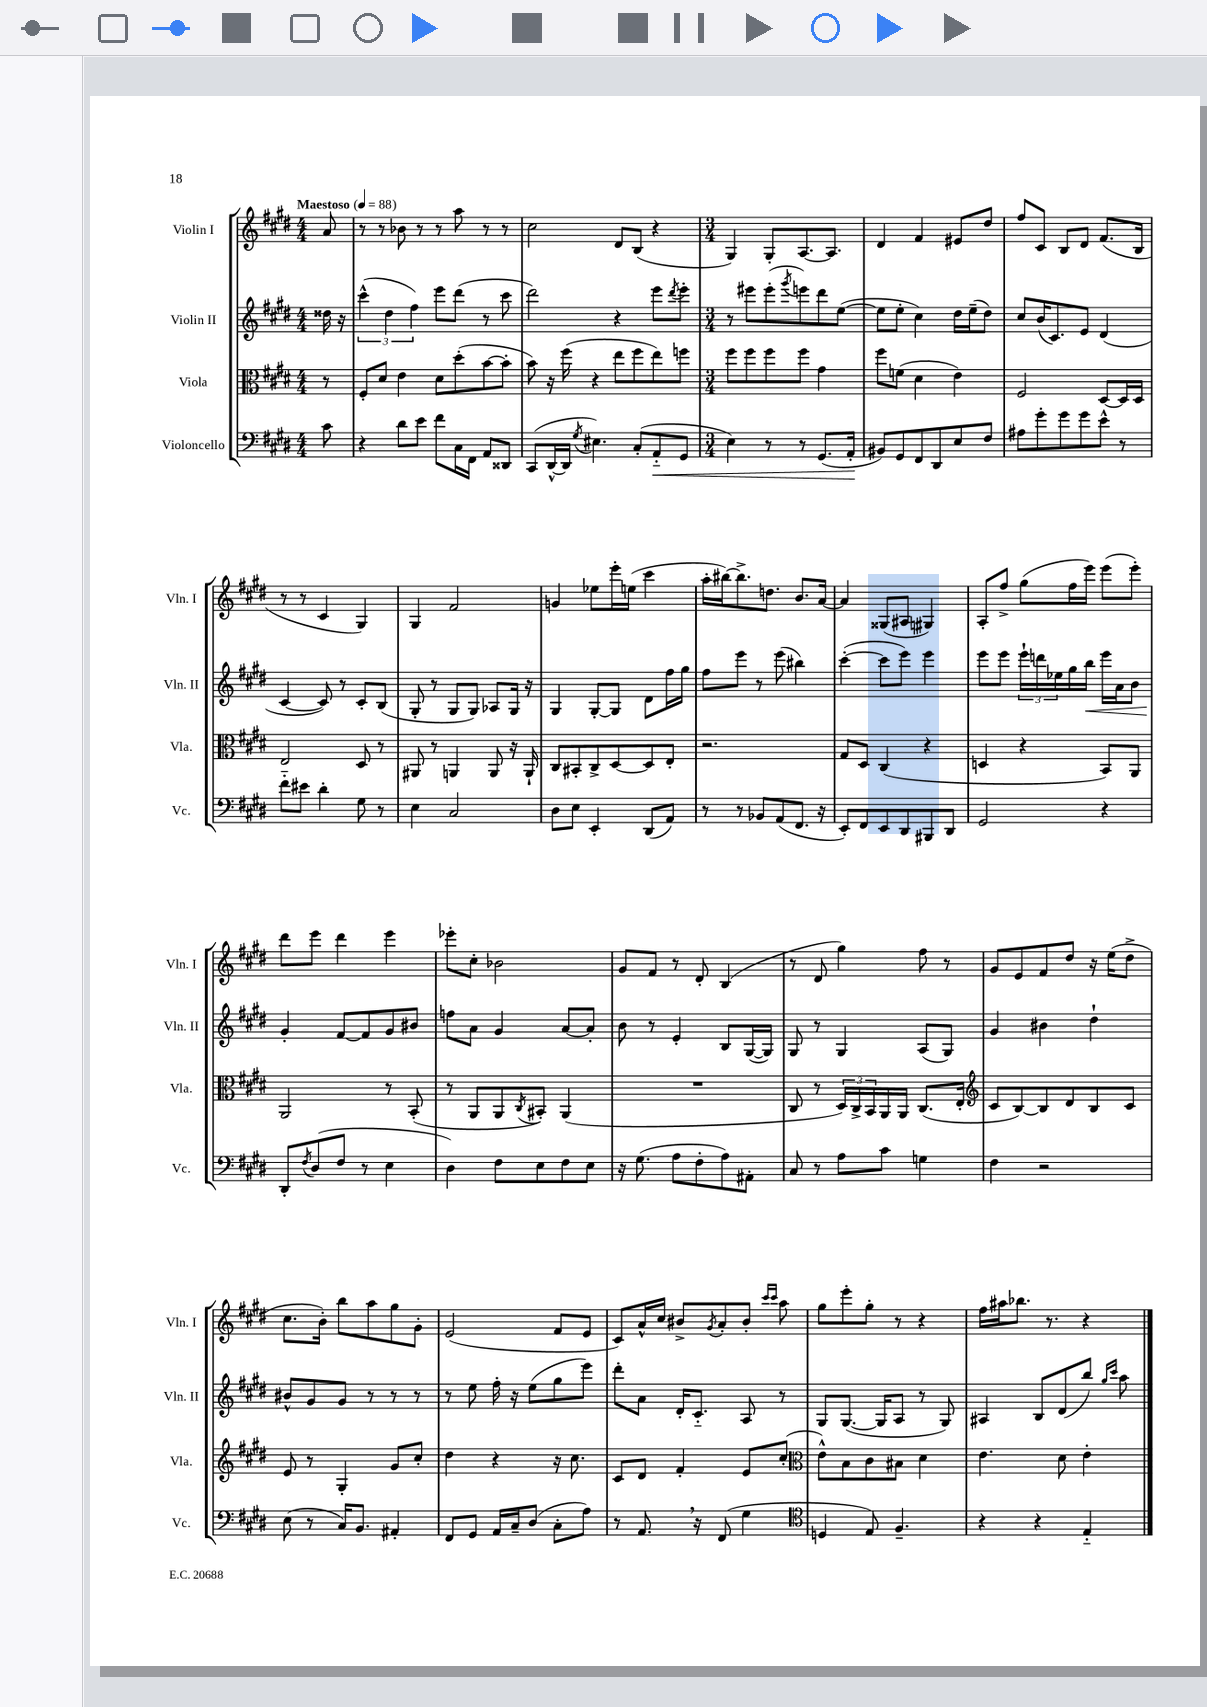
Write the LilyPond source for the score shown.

<<
\new StaffGroup <<
\new Staff = "s0" \with { instrumentName = "Violin I" shortInstrumentName = "Vln. I" } {
    \clef treble \key e \major \numericTimeSignature \time 4/4 \partial 8 \tempo "Maestoso" 4 = 88
    a'8 |
    r8 r8 bes'8 r8 r8 a''8 r8 r8 |
    cis''2 dis'8 b8( r4 |
    \numericTimeSignature \time 3/4 gis4) gis8-. a8.~ a8. |
    dis'4 fis'4 eis'8 dis''8 |
    fis''8 cis'8 b8 dis'8 fis'8.( b16 |
    r8 r8 cis'4 gis4) |
    gis4 fis'2 |
    g'4 ees''8 e'''16-. e''16( cis'''4 |
    a''16-. bis''16~) bis''8.-> d''8. b'8. a'16~ |
    a'4 gisis8( ais8 gis4) |
    a8-. fis''8-> gis''8( fis''16 e'''16) e'''8( e'''8-.) |
    dis'''8 e'''8 dis'''4 e'''4 |
    ees'''8-. cis''8-. bes'2 |
    gis'8 fis'8 r8 dis'8-. b4( |
    r8 dis'8 gis''4) fis''8 r8 |
    gis'8 e'8 fis'8 dis''8 r16 e''16( dis''8-> |
    cis''8. b'16-.) b''8 a''8 gis''8 gis'8-. |
    e'2( fis'8 e'8 |
    cis'8) a'16-^ cis''16 bis'8-> \acciaccatura { gis'8 } a'8-. bis'8-. \grace { cis'''16 cis'''16 } a''8 |
    gis''8 e'''8-. gis''8-. r8 r4 |
    fis''16 ais''16 bes''8. r8. r4 \bar "|." |
}
\new Staff = "s1" \with { instrumentName = "Violin II" shortInstrumentName = "Vln. II" } {
    \clef treble \key e \major \numericTimeSignature \time 4/4 \partial 8
    disis''16 r16 |
    \tuplet 3/2 { cis'''4-^( dis''4 fis''4) } e'''8 dis'''8( r8 cis'''8 |
    dis'''2) r4 e'''8 \acciaccatura { dis'''8 } e'''8-. |
    \numericTimeSignature \time 3/4 r8 eis'''8 eis'''8-.( \acciaccatura { gis'''8 } e'''8) dis'''8 e''8~( |
    e''8 e''8-. cis''4) dis''16 e''16--( dis''8) |
    cis''8 b'16( cis'8.) e'8 dis'4( |
    cis'4~ cis'8) r8 cis'8-. b8( |
    gis8-. r8 gis8 gis8) aes8 gis16 r16 |
    gis4 gis8~-. gis8 dis'8 fis''16 gis''16 |
    fis''8 e'''8 r8 e'''8( bis''4) |
    cis'''4~-.( cis'''8 e'''8) e'''4 |
    e'''8 e'''8 \tuplet 3/2 { e'''16-! d'''16 ees''16 } gis''16 b''16\< e'''16 a'16 b'8 |
    gis'4-.\! fis'8~ fis'8 gis'8 bis'8 |
    f''8 a'8 gis'4 a'8~ a'8-. |
    b'8 r8 e'4-. b8 gis16~( gis16) |
    gis8 r8 gis4 a8( gis8) |
    gis'4 bis'4 dis''4-! |
    bis'8-^ gis'8 gis'8 r8 r8 r8 |
    r8 e''8 fis''16-. r16 e''8( gis''8 e'''8) |
    dis'''8-. a'8 dis'16-. cis'8.-_ a8 r8 |
    gis8 gis8.~( gis16 a8 r8 gis8) |
    ais4 b8 dis'8( b''8) \grace { gis''16 cis'''16 } a''8 \bar "|." |
}
\new Staff = "s2" \with { instrumentName = "Viola" shortInstrumentName = "Vla." } {
    \clef alto \key e \major \numericTimeSignature \time 4/4 \partial 8
    r8 |
    fis8-. dis'8 e'4 dis'8 dis''8-.( b'8~ b'8-. |
    b'8) r16 fis''16( r4 e''8 fis''8 e''8) f''8 |
    \numericTimeSignature \time 3/4 fis''8 fis''8 fis''8 fis''8 gis'4 |
    fis''8 f'8( dis'4 e'4) |
    fis2 dis8~ dis16 dis16 |
    e2 dis8 r8 |
    ais,8 r8 a,4 a,8 r16 a,16-! |
    cis8 bis,8-. cis8-> dis8~ dis8 e8-. |
    r2. |
    gis8 dis8 cis4( r4 |
    d4 r4 b,8) a,8 |
    a,2 r8 b,8-.( |
    r8 a,8 a,8 \acciaccatura { cis8 } bis,8-.) a,4( |
    R2. |
    cis8 r8 \tuplet 3/2 { dis16) cis16-> b,16 } a,16 a,16 cis8.( e16-. |
    \clef treble cis'8 b8~) b8 dis'8 b8 cis'8 |
    e'8 r8 gis4-. gis'8 cis''8-. |
    dis''4 r4 r16 cis''8. |
    cis'8 dis'8 fis'4-. e'8 cis''8-.( |
    \clef alto e'8-^) b8 cis'8 bis8 dis'4 |
    e'4. dis'8 e'4-. \bar "|." |
}
\new Staff = "s3" \with { instrumentName = "Violoncello" shortInstrumentName = "Vc." } {
    \clef bass \key e \major \numericTimeSignature \time 4/4 \partial 8
    cis'8 |
    r4 dis'8 e'8 fis'8 cis16 fis,16 a,8 disis,8 |
    cis,8( dis,16~-^ dis,16 \acciaccatura { gis8 } eis4.) cis8-.( a,8-_\< gis,8 |
    \numericTimeSignature \time 3/4 e4) r8 r8 gis,8.( a,16-.\! |
    bis,8) gis,8 fis,8 dis,8 e8 fis8 |
    ais8 gis'8-. gis'8 gis'8 e'8-^ r8 |
    fis'8-_ eis'8 dis'4-. gis8 r8 |
    e4 cis2 |
    dis8 e8 e,4-. dis,8( a,8) |
    r8 r8 bes,8 a,8( fis,8. r16 |
    e,8-.) fis,8 e,8 dis,8 bis,,8 dis,8 |
    gis,2 r4 |
    dis,8-. \acciaccatura { fis8 } dis8( fis8 r8 e4 |
    dis4) fis8 e8 fis8 e8 |
    r16 gis8.( a8 fis8-. a8) ais,8-. |
    cis8 r8 a8 cis'8 g4 |
    fis4 r2 |
    e8( r8 cis16) b,8. ais,4-. |
    fis,8 gis,8 a,16 cis16-- dis8( cis8-. a8) |
    r8 a,8. \breathe r16 fis,8( gis4 |
    \clef tenor d4 e8) fis4.-- |
    r4 r4 e4-_ \bar "|." |
}
>>
>>
\layout { \context { \Score \remove "Bar_number_engraver" } }
